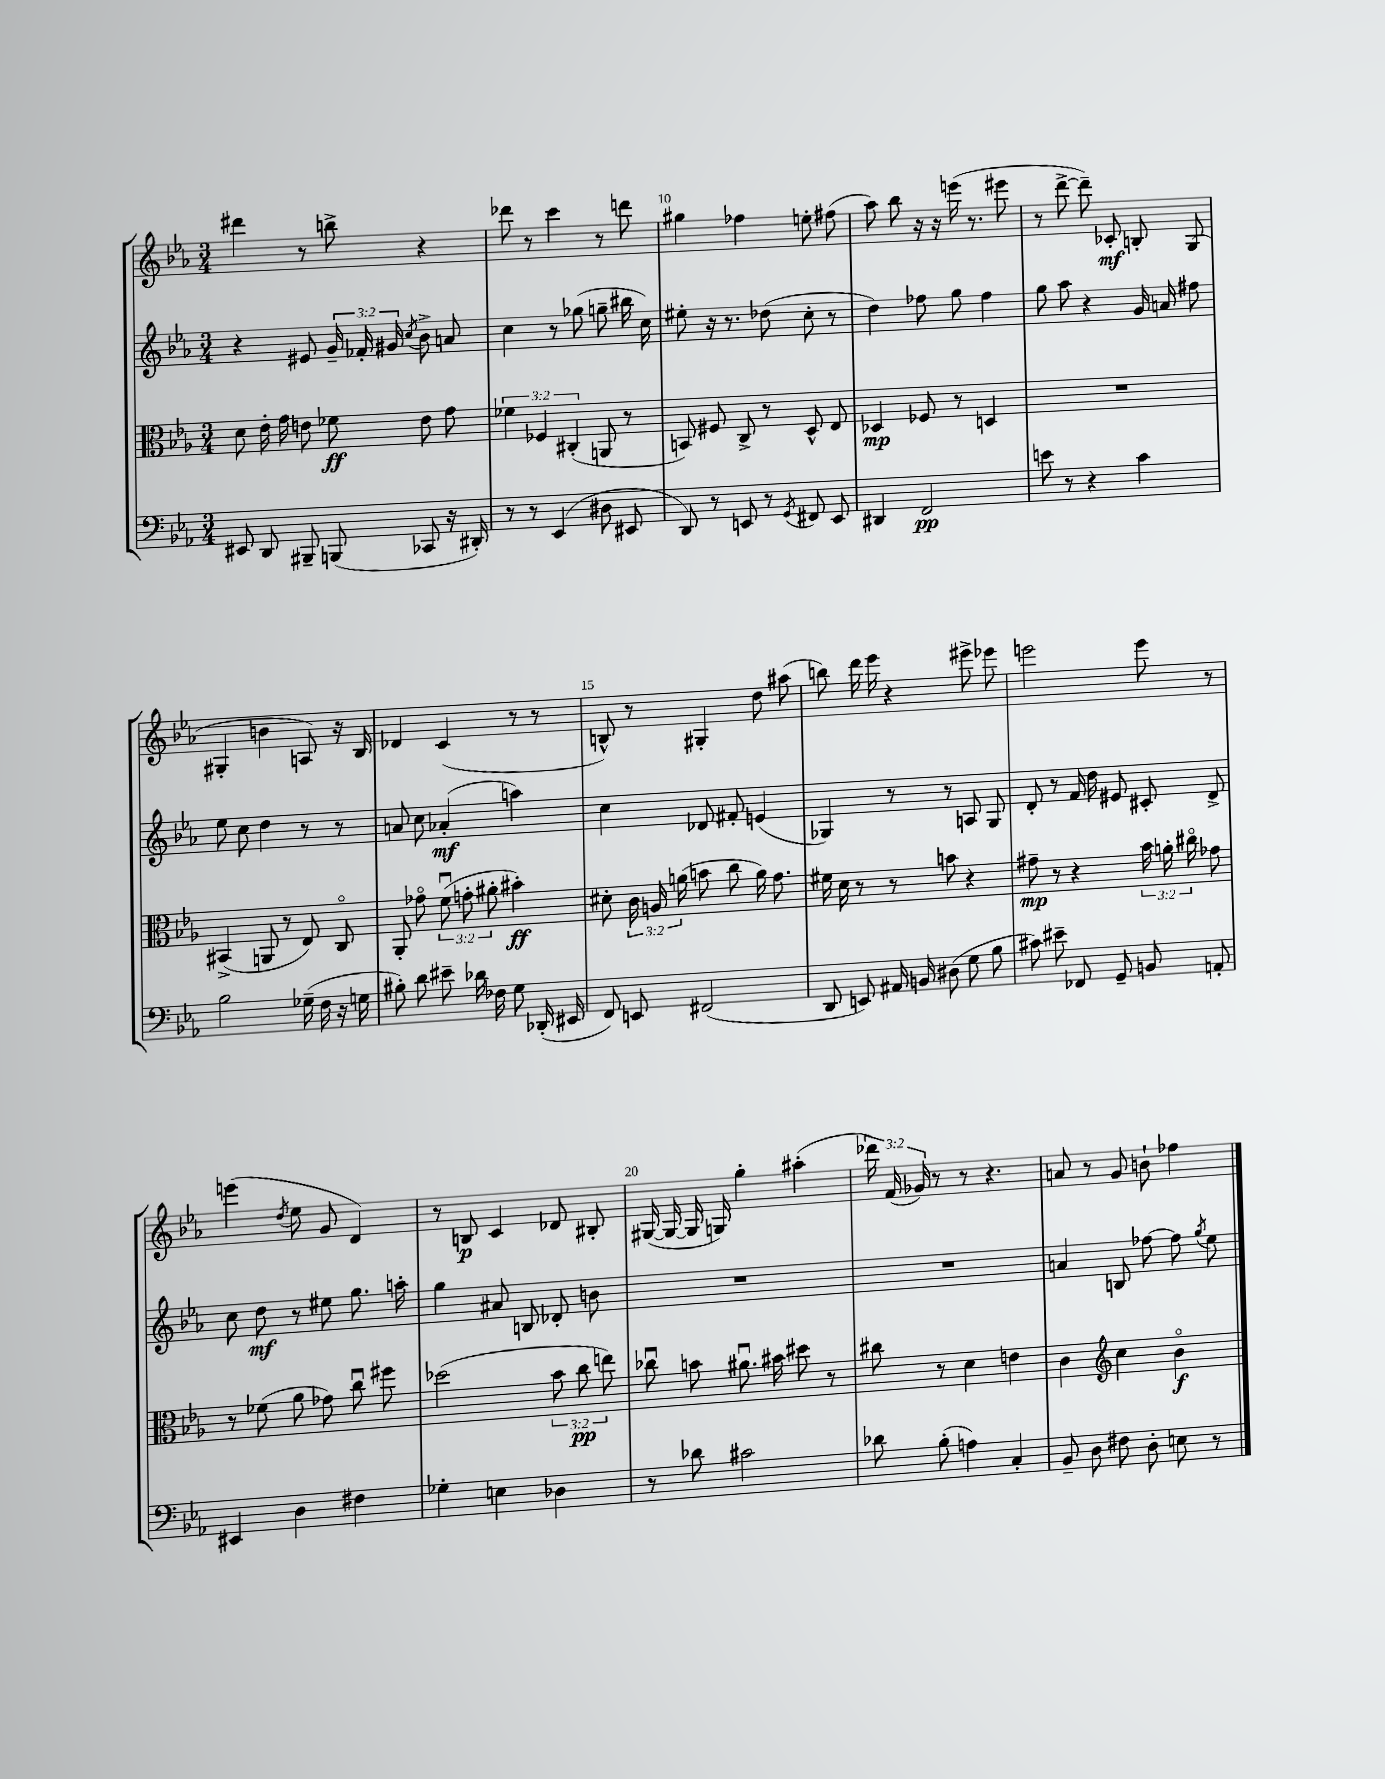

**kern	**dynam	**kern	**dynam	**kern	**dynam	**kern	**dynam
*part4	*part4	*part3	*part3	*part2	*part2	*part1	*part1
*staff4	*staff4	*staff3	*staff3	*staff2	*staff2	*staff1	*staff1
*clefF4	*	*clefC3	*	*clefG2	*	*clefG2	*
*k[b-e-a-]	*	*k[b-e-a-]	*	*k[b-e-a-]	*	*k[b-e-a-]	*
*M3/4	*	*M3/4	*	*M3/4	*	*M3/4	*
=8	=8	=8	=8	=8	=8	=8	=8
8EE#X/	.	8d\	.	4r	.	4ddd#X\	.
8DD/	.	16e-'\	.	.	.	.	.
.	.	16g\	.	.	.	.	.
8BBB#X~/	.	8en\	.	8e#X/	.	8r	.
(8BBBn/	.	8f-X\	ff	24g~/	.	8bbn^\	.
.	.	.	.	24f-X'/	.	.	.
.	.	.	.	24g#X/	.	.	.
.	.	.	.	8qcc/	.	.	.
8CC-X/	.	8e\	.	8b-^\	.	4r	.
16r	.	8g\	.	8an/	.	.	.
16DD#X'/)	.	.	.	.	.	.	.
=9	=9	=9	=9	=9	=9	=9	=9
8r	.	6f-X\	.	4cc\	.	8ddd-X\	.
8r	.	.	.	.	.	8r	.
.	.	6F-X/	.	.	.	.	.
(4EE-/	.	.	.	8r	.	4ccc\	.
.	.	(6C#X'/	.	.	.	.	.
.	.	.	.	(8gg-X\	.	.	.
8D#X\	.	8AAn/	.	8ggn~\	.	8r	.
8EE#X/	.	8r	.	16bb#X\	.	8dddn\	.
.	.	.	.	16cc\)	.	.	.
=10	=10	=10	=10	=10	=10	=10	=10
8DD/)	.	8BBn/)	.	8ee#X'\	.	4gg#X\	.
8r	.	8F#X/	.	16r	.	.	.
.	.	.	.	8.r	.	.	.
8EEn/	.	8C^/	.	.	.	4ff-X\	.
8r	.	8r	.	(8dd-X\	.	.	.
8qGG/	.	.	.	.	.	.	.
8FF#X/	.	8D^^/	.	8cc'\	.	8een'\	.
8EE/	.	8E-/	.	8r	.	(8ff#X\	.
=11	=11	=11	=11	=11	=11	=11	=11
4DD#X/	.	4D-X/	mp	4dd\)	.	8aa-\)	.
.	.	.	.	.	.	8bb-\	.
2FF/	pp	8F-X/	.	8ff-X\	.	16r	.
.	.	.	.	.	.	16r	.
.	.	8r	.	8gg\	.	(16eeen\	.
.	.	.	.	.	.	8.r	.
.	.	4Dn/	.	4ff-\	.	.	.
.	.	.	.	.	.	8eee#X\	.
=12	=12	=12	=12	=12	=12	=12	=12
8en\	.	2.r	.	8gg\	.	8r	.
8r	.	.	.	8aa-\	.	[8ddd^\	.
4r	.	.	.	4r	.	8ddd~\])	.
.	.	.	.	.	.	8c-X'/	mf
4c\	.	.	.	16g/	.	8Bn'/	.
.	.	.	.	16an/	.	.	.
.	.	.	.	8ff#X\	.	(8G/	.
!!LO:LB:g=z
=13	=13	=13	=13	=13	=13	=13	=13
2B-\	.	(4BB#X^/	.	8ee-\	.	4G#X'/	.
.	.	.	.	8cc\	.	.	.
.	.	8AAn/	.	4dd\	.	4bn\	.
.	.	8r	.	.	.	.	.
(16G-X~\	.	8E-/)	.	8r	.	8An/)	.
16F\	.	.	.	.	.	.	.
16r	.	8C/	.	8r	.	16r	.
16Gn\	.	.	.	.	.	16B-/	.
=14	=14	=14	=14	=14	=14	=14	=14
8B#X'\)	.	8AA-'/	.	8an/	.	4d-X/	.
8d\	.	8g-X\	.	8cc\	.	.	.
8e#X~\	.	(12fu\	.	(4a-X'/	mf	(4c/	.
.	.	12gn'\	.	.	.	.	.
16d-X\	.	.	.	.	.	.	.
.	.	12a#X'\	.	.	.	.	.
16F-X\	.	.	.	.	.	.	.
8G\	.	4b#X'\)	ff	4aan\)	.	8r	.
(16DD-X'/	.	.	.	.	.	8r	.
16EE#X/	.	.	.	.	.	.	.
=15	=15	=15	=15	=15	=15	=15	=15
8FF/)	.	8d#X'\	.	4cc\	.	8Bn^^/)	.
8EEn/	.	24c\	.	.	.	8r	.
.	.	24An/	.	.	.	.	.
.	.	(24an\	.	.	.	.	.
(2FF#X/	.	8bn\	.	8d-X/	.	4G#X'/	.
.	.	8cc\	.	8f#X'/	.	.	.
.	.	16a\)	.	(4en/	.	8dd\	.
.	.	8.g\	.	.	.	.	.
.	.	.	.	.	.	(8aa#X\	.
=16	=16	=16	=16	=16	=16	=16	=16
8DD/	.	16f#X\	.	4G-X/)	.	8bbn\)	.
.	.	16d\	.	.	.	.	.
8EEn/)	.	8r	.	.	.	16ddd\	.
.	.	.	.	.	.	16eee-\	.
16AA#X/	.	8r	.	8r	.	4r	.
16BBn/	.	.	.	.	.	.	.
(8D#X\	.	8bn\	.	8r	.	.	.
8G\	.	4r	.	8An/	.	8eee#X^\	.
8B-\	.	.	.	8G-/	.	8eee-X\	.
=17	=17	=17	=17	=17	=17	=17	=17
8c#X\)	.	8g#X~\	mp	8d'/	.	2eeen\	.
8e#X~\	.	8r	.	8r	.	.	.
8FF-X/	.	4r	.	16f/	.	.	.
.	.	.	.	16dd\	.	.	.
8GG~/	.	.	.	8e#X/	.	.	.
8BBn/	.	24b-\	.	8c#X'/	.	8eee\	.
.	.	24an'\	.	.	.	.	.
.	.	24cc#X\	.	.	.	.	.
8AAn'/	.	8g-X\	.	8d^/	.	8r	.
!!LO:LB:g=z
=18	=18	=18	=18	=18	=18	=18	=18
4EE#X/	.	8r	.	8cc\	.	(4eeen\	.
.	.	(8f-X\	.	8dd\	mf	.	.
.	.	.	.	.	.	8qdd/	.
4D\	.	8a-\	.	8r	.	8ee-\	.
.	.	8g-X\)	.	8ee#X\	.	8g/	.
4F#X\	.	8ccu\	.	8.gg\	.	4d/)	.
.	.	8ff#X\	.	.	.	.	.
.	.	.	.	16aan'\	.	.	.
=19	=19	=19	=19	=19	=19	=19	=19
4G-X'\	.	(2dd-X\	.	4gg\	.	8r	.
.	.	.	.	.	.	8Bn/	p
4En\	.	.	.	8a#X/	.	4c/	.
.	.	.	.	8Bn/	.	.	.
4D-X\	.	12b-\	.	8d-X'/	.	8d-X/	.
.	.	12cc\	pp	.	.	.	.
.	.	.	.	8bn\	.	8B#X'/	.
.	.	12een\)	.	.	.	.	.
=20	=20	=20	=20	=20	=20	=20	=20
8r	.	8cc-Xu\	.	2.r	.	([16G#X/	.
.	.	.	.	.	.	16G#/_	.
8d-X\	.	8bn\	.	.	.	16G#/]	.
.	.	.	.	.	.	16Gn/)	.
2c#X\	.	8.a#Xu\	.	.	.	4gg'\	.
.	.	16b#X\	.	.	.	.	.
.	.	8dd#X\	.	.	.	(4aa#X'\	.
.	.	8r	.	.	.	.	.
=21	=21	=21	=21	=21	=21	=21	=21
8d-X\	.	8cc#X\	.	2.r	.	24ddd-X\)	.
.	.	.	.	.	.	(24f/	.
.	.	.	.	.	.	24g-X/)	.
(8B-'\	.	8r	.	.	.	8r	.
4An\)	.	4d\	.	.	.	8r	.
.	.	.	.	.	.	4.r	.
4C'/	.	4en\	.	.	.	.	.
=22	=22	=22	=22	=22	=22	=22	=22
8BB-~/	.	4c\	.	4an/	.	8an/	.
8D\	.	.	.	.	.	8r	.
*	*	*clefG2	*	*	*	*	*
8F#X\	.	4cc\	.	8Bn/	.	8g/	.
8D'\	.	.	.	[8ff-X\	.	8bn`\	.
8En\	.	4b-\	f	8ff-\]	.	4ff-X\	.
.	.	.	.	8qgg/	.	.	.
8r	.	.	.	8ee-\	.	.	.
==	==	==	==	==	==	==	==
*-	*-	*-	*-	*-	*-	*-	*-
